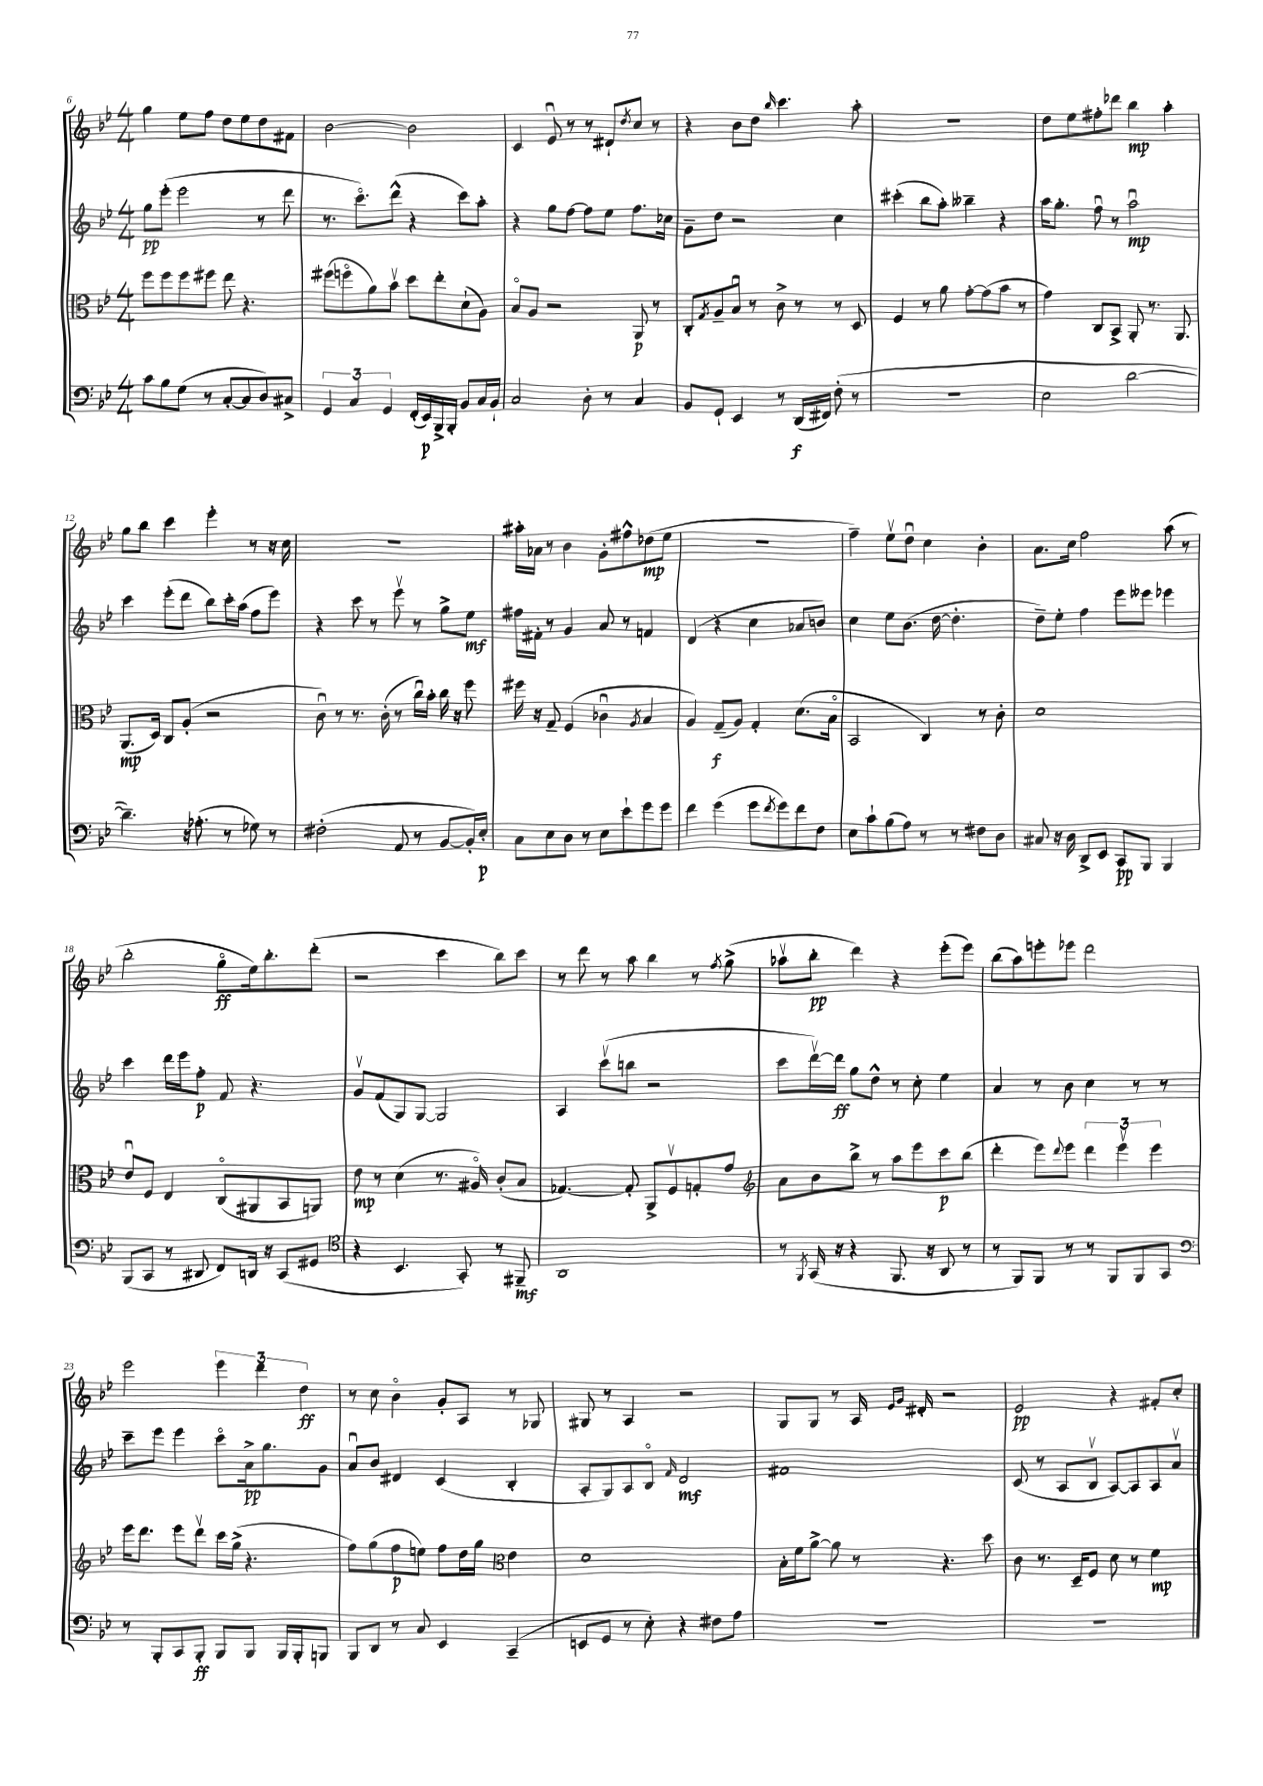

**kern	**dynam	**kern	**dynam	**kern	**dynam	**kern	**dynam
*part4	*part4	*part3	*part3	*part2	*part2	*part1	*part1
*staff4	*staff4	*staff3	*staff3	*staff2	*staff2	*staff1	*staff1
*clefF4	*	*clefC3	*	*clefG2	*	*clefG2	*
*k[b-e-]	*	*k[b-e-]	*	*k[b-e-]	*	*k[b-e-]	*
*M4/4	*	*M4/4	*	*M4/4	*	*M4/4	*
=6	=6	=6	=6	=6	=6	=6	=6
8c\L	.	8ff\L	.	8gg\L	pp	4gg\	.
8B-\	.	8ff\	.	(8eee-'\J	.	.	.
(8G\J	.	8ff\	.	2eee-\	.	8ee-\L	.
8r	.	8ff#X\J	.	.	.	8ff\J	.
[8C'/L	.	8ee-\	.	.	.	8dd\L	.
8C/]	.	4.r	.	.	.	8ee-\	.
8D/)	.	.	.	8r	.	8dd\	.
8C#X^/J	.	.	.	8ddd\	.	8f#X\J	.
=7	=7	=7	=7	=7	=7	=7	=7
6GG/	.	(8ff#X\L	.	8.r	.	[2b-\	.
.	.	8ffn\	.	.	.	.	.
6C/	.	.	.	.	.	.	.
.	.	.	.	8.ccc\L)	.	.	.
.	.	8a\)	.	.	.	.	.
6GG/	.	.	.	.	.	.	.
.	.	8b-v\J	.	(8ddd^^\J	.	.	.
(16FF'/LL	.	8dd\L	.	4r	.	2b-\]	.
16EE-/)	p	.	.	.	.	.	.
16BBB-^/	.	8ee-'\	.	.	.	.	.
16BBB-'/JJ	.	.	.	.	.	.	.
8BB-/L	.	(8d`\	.	8ccc\L)	.	.	.
16C/L	.	8A\J)	.	8aa'\J	.	.	.
16BB-`/JJ	.	.	.	.	.	.	.
=8	=8	=8	=8	=8	=8	=8	=8
2C/	.	8B-/L	.	4r	.	4c/	.
.	.	8A/J	.	.	.	.	.
.	.	2r	.	8gg\L	.	8e-u/	.
.	.	.	.	[8ff\J	.	8r	.
8D'\	.	.	.	8ff\L]	.	8r	.
8r	.	.	.	8ee-\J	.	8d#X`/L	.
.	.	.	.	.	.	8qdd/	.
4C/	.	8AA/	p	8.ff\L	.	8cc/J	.
.	.	8r	.	.	.	8r	.
.	.	.	.	16cc-X\Jk	.	.	.
=9	=9	=9	=9	=9	=9	=9	=9
8BB-/L	.	8C'/L	.	8g~\L	.	4r	.
.	.	8qG/	.	.	.	.	.
8GG`/J	.	8A~/	.	8dd\J	.	.	.
4EE-/	.	8B-u/J	.	2r	.	8b-\L	.
.	.	8r	.	.	.	8dd\J	.
.	.	.	.	.	.	16qqbb-/	.
8r	.	8c^\	.	.	.	4.ccc\	.
(16DD/LL	f	8r	.	.	.	.	.
16FF#X/JJ)	.	.	.	.	.	.	.
(8F'\	.	8r	.	4cc\	.	.	.
8r	.	8D/	.	.	.	8aa'\	.
=10	=10	=10	=10	=10	=10	=10	=10
1r	.	4F/	.	(4ccc#X'\	.	1r	.
.	.	8r	.	8bb-\L	.	.	.
.	.	8a\	.	8aa'\J)	.	.	.
.	.	[8g'\L	.	4bb--X~\	.	.	.
.	.	(8g\]	.	.	.	.	.
.	.	8b-\J	.	4r	.	.	.
.	.	8r	.	.	.	.	.
=11	=11	=11	=11	=11	=11	=11	=11
2E-\	.	4g\)	.	16aa\KL	.	8dd\L	.
.	.	.	.	8.gg'\J	.	.	.
.	.	.	.	.	.	8ee-\	.
.	.	8C/L	.	8ffu\	.	8ff#X'\	.
.	.	8BB-^/J	.	8r	.	8ddd-X\J	.
[2d\	.	8AA'/	.	2aau\	mp	4bb-\	mp
.	.	8.r	.	.	.	.	.
.	.	.	.	.	.	4aa'\	.
.	.	8.AA/	.	.	.	.	.
!!LO:LB:g=z
=12	=12	=12	=12	=12	=12	=12	=12
4.d~\])	.	(8.AA/L	mp	4ccc\	.	8gg\L	.
.	.	.	.	.	.	8bb-\J	.
.	.	16D/Jk)	.	.	.	.	.
.	.	8C/L	.	(8eee-'\L	.	4ccc\	.
16r	.	(8A'/J	.	8ddd\J	.	.	.
(8.A-X'\	.	.	.	.	.	.	.
.	.	2r	.	8bb-\L)	.	4eee-'\	.
8r	.	.	.	16ccc'\L	.	.	.
.	.	.	.	(16aa\JJ	.	.	.
8G-X\)	.	.	.	8ff\L	.	8r	.
8r	.	.	.	8eee-\J)	.	16r	.
.	.	.	.	.	.	16cc\	.
=13	=13	=13	=13	=13	=13	=13	=13
(2F#X'\	.	8cu\)	.	4r	.	1r	.
.	.	8r	.	.	.	.	.
.	.	8.r	.	8ccc\	.	.	.
.	.	.	.	8r	.	.	.
.	.	(16c'\	.	.	.	.	.
8AA/	.	8r	.	8eee-v\	.	.	.
8r	.	16ccu\LL)	.	8r	.	.	.
.	.	16b-'\JJ	.	.	.	.	.
[8BB-/L	.	16cc\	.	8gg^\L	.	.	.
.	.	16r	.	.	.	.	.
16BB-'/L])	.	8ff\	.	8ee-\J	mf	.	.
16E-'/JJ	p	.	.	.	.	.	.
=14	=14	=14	=14	=14	=14	=14	=14
8C\L	.	16ff#X\	.	16ff#X\LL	.	16aa#X'\LL	.
.	.	16r	.	16f#X'\JJ	.	16a-X\JJ	.
8E-\	.	8G~/	.	8r	.	8r	.
8D\J	.	(4F/	.	4g/	.	4b-\	.
8r	.	.	.	.	.	.	.
8E-\L	.	4c-Xu\	.	8a/	.	8g'\L	.
8e-`\	.	.	.	8r	.	8ff#X^^\	.
.	.	8qA/	.	.	.	.	.
8g\	.	4B-/	.	4fn/	.	(8dd-X\	mp
8g\J	.	.	.	.	.	8ee-\J	.
=15	=15	=15	=15	=15	=15	=15	=15
4f\	.	4A/)	.	(4d/	.	1r	.
(4g\	.	(8G~/L	f	4r	.	.	.
.	.	8A/J)	.	.	.	.	.
8g\L	.	4G'/	.	4cc\	.	.	.
8qf/	.	.	.	.	.	.	.
8g\)	.	.	.	.	.	.	.
8f\	.	(8.d\L	.	8a-X/L	.	.	.
8F\J	.	.	.	8bn/J)	.	.	.
.	.	16B-\Jk	.	.	.	.	.
=16	=16	=16	=16	=16	=16	=16	=16
8E-\L	.	2BB-/	.	4cc\	.	4ff~\)	.
8c`\	.	.	.	.	.	.	.
(8B-\	.	.	.	8ee-\L	.	8ee-v\L	.
8A\J)	.	.	.	(8.b-\J	.	8ddu\J	.
8r	.	4C/)	.	.	.	4cc\	.
.	.	.	.	[16dd\	.	.	.
8r	.	.	.	4.dd'\]	.	.	.
8F#X\L	.	8r	.	.	.	4b-'\	.
8D\J	.	8c'\	.	.	.	.	.
=17	=17	=17	=17	=17	=17	=17	=17
8C#X/	.	1d	.	8dd~\L)	.	8.a\L	.
16r	.	.	.	8ee-'\J	.	.	.
16D\	.	.	.	.	.	16cc\Jk	.
8DD^/L	.	.	.	4ff\	.	2ff\	.
8EE-/J	.	.	.	.	.	.	.
8CC/L	pp	.	.	8eee-\L	.	.	.
8BBB-/J	.	.	.	8eee--X\J	.	.	.
4BBB-/	.	.	.	4eee-X\	.	(8aa\	.
.	.	.	.	.	.	8r	.
!!LO:LB:g=z
=18	=18	=18	=18	=18	=18	=18	=18
(8BBB-/L	.	8e-u/L	.	4ccc\	.	2bb-'\	.
8CC/J	.	8F/J	.	.	.	.	.
8r	.	4E-/	.	16ddd\LL	.	.	.
.	.	.	.	16eee-\J	.	.	.
8DD#X/	.	.	.	8ff'\J	p	.	.
8FF/L)	.	(8C/L	.	8f/	.	8gg\L	ff
16DDn/Jk	.	8AA#X/	.	4.r	.	16ee-\k)	.
16r	.	.	.	.	.	8.bb-'\	.
(8CC/L	.	8BB-/	.	.	.	.	.
8GG#X/J	.	8AAn/J)	.	.	.	(8ddd'\J	.
=19	=19	=19	=19	=19	=19	=19	=19
*clefC4	*	*	*	*	*	*	*
4r	.	8e-\	mp	8gv/L	.	2r	.
.	.	8r	.	(8f/	.	.	.
4.BB-/	.	(4d\	.	8G/)	.	.	.
.	.	.	.	[8G/J	.	.	.
.	.	8.r	.	2G/]	.	4ccc\	.
8GG'/)	.	.	.	.	.	.	.
.	.	16A#X/)	.	.	.	.	.
8r	.	(8c'/L	.	.	.	8bb-\L)	.
8FF#X~/	mf	8B-/J	.	.	.	8ccc\J	.
=20	=20	=20	=20	=20	=20	=20	=20
1AA	.	[4.G-X/)	.	4A/	.	8r	.
.	.	.	.	.	.	8ddd\	.
.	.	.	.	(8cccv\L	.	8r	.
.	.	8G-'/]	.	8bbn\J	.	8aa\	.
.	.	8AA^/L	.	2r	.	4bb-\	.
.	.	8Fv/	.	.	.	.	.
.	.	8Gn'/	.	.	.	8r	.
.	.	.	.	.	.	8qff/	.
.	.	8g/J	.	.	.	(8gg^\	.
=21	=21	=21	=21	=21	=21	=21	=21
*	*	*clefG2	*	*	*	*	*
8r	.	8a\L	.	8ccc\L	.	8aa-Xv\L	.
8qFF/	.	.	.	.	.	.	.
(16GG/	.	8b-\	.	[16dddv\L)	.	8bb-'\J	pp
16r	.	.	.	16ddd\JJ]	ff	.	.
4r	.	8bb-^\J	.	8gg\L	.	4ddd\)	.
.	.	8r	.	8dd^^\J	.	.	.
8.FF/	.	8aa\L	.	8r	.	4r	.
.	.	8eee-\	.	8cc'\	.	.	.
16r	.	.	.	.	.	.	.
8AA/	.	8ccc\	p	4ee-\	.	(8eee-'\L	.
8r	.	(8bb-\J	.	.	.	8eee-\J)	.
=22	=22	=22	=22	=22	=22	=22	=22
8r	.	4ddd'\	.	4a/	.	(8bb-\L	.
8FF/L)	.	.	.	.	.	8aa\)	.
8FF/J	.	8eee-\L)	.	8r	.	8eeen'\	.
.	.	8qqddd/	.	.	.	.	.
8r	.	8eee-\J	.	8b-\	.	8eee-X\J	.
8r	.	6ddd\	.	4cc\	.	2ddd\	.
8FF/L	.	.	.	.	.	.	.
.	.	6eee-v\	.	.	.	.	.
8FF/	.	.	.	8r	.	.	.
.	.	6eee-\	.	.	.	.	.
8GG/J	.	.	.	8r	.	.	.
!!LO:LB:g=z
=23	=23	=23	=23	=23	=23	=23	=23
*clefF4	*	*	*	*	*	*	*
8r	.	16eee-\KL	.	8ccc~\L	.	2eee-\	.
.	.	8.ddd\J	.	.	.	.	.
8BBB-'/L	.	.	.	8eee-\J	.	.	.
8CC/	.	8eee-\L	.	4eee-\	.	.	.
8BBB-'/J	ff	8dddv\J	.	.	.	.	.
8BBB-/L	.	16ccc\LL	.	8ccc\L	.	6eee-\	.
.	.	(16gg^\JJ	.	.	.	.	.
8BBB-/J	.	4.r	.	16a^\k	pp	.	.
.	.	.	.	.	.	6ddd\	.
.	.	.	.	8.gg\	.	.	.
16BBB-/LL	.	.	.	.	.	.	.
16BBB-'/J	.	.	.	.	.	.	.
.	.	.	.	.	.	6dd\	ff
8BBBn/J	.	.	.	8g\J	.	.	.
=24	=24	=24	=24	=24	=24	=24	=24
8BBB-/L	.	8ff\L)	.	8au/L	.	8r	.
8DD/J	.	(8gg\	.	8b-/J	.	8cc\	.
8r	.	8ff\	p	4d#X/	.	4b-\	.
8C/	.	8een\J)	.	.	.	.	.
4EE-/	.	8ff\L	.	(4c/	.	8g'/L	.
.	.	16dd\L	.	.	.	8A/J	.
.	.	16gg\JJ	.	.	.	.	.
*	*	*clefC3	*	*	*	*	*
(4CC~/	.	4e-\	.	4B-'/	.	8r	.
.	.	.	.	.	.	8G-X/	.
=25	=25	=25	=25	=25	=25	=25	=25
8EEn/L	.	1d	.	8A'/L	.	8G#X/	.
8GG/J	.	.	.	8G/)	.	8r	.
8r	.	.	.	8A/	.	4A/	.
8E-'\)	.	.	.	8B-/J	.	.	.
.	.	.	.	16qqf/	.	.	.
4r	.	.	.	2d/	mf	2r	.
8F#X\L	.	.	.	.	.	.	.
8A\J	.	.	.	.	.	.	.
=26	=26	=26	=26	=26	=26	=26	=26
1r	.	16B-'\LL	.	1f#X	.	8G/L	.
.	.	16f\J	.	.	.	.	.
.	.	[8a^\J	.	.	.	8G/J	.
.	.	8a\]	.	.	.	8r	.
.	.	8r	.	.	.	16A/	.
.	.	.	.	.	.	16qqe-/LL	.
.	.	.	.	.	.	16qqg/JJ	.
.	.	.	.	.	.	16d#X'/	.
.	.	4.r	.	.	.	2r	.
.	.	8dd\	.	.	.	.	.
=27	=27	=27	=27	=27	=27	=27	=27
1r	.	8c\	.	(8c/	.	2e-/	pp
.	.	8.r	.	8r	.	.	.
.	.	.	.	8A/L	.	.	.
.	.	16D~/KL	.	.	.	.	.
.	.	8F/J	.	8B-v/J	.	.	.
.	.	8d\	.	[8A/L)	.	4r	.
.	.	8r	.	8A/]	.	.	.
.	.	4f\	mp	8A/	.	8f#X'/L	.
.	.	.	.	8av/J	.	8cc'/J	.
==	==	==	==	==	==	==	==
*-	*-	*-	*-	*-	*-	*-	*-
